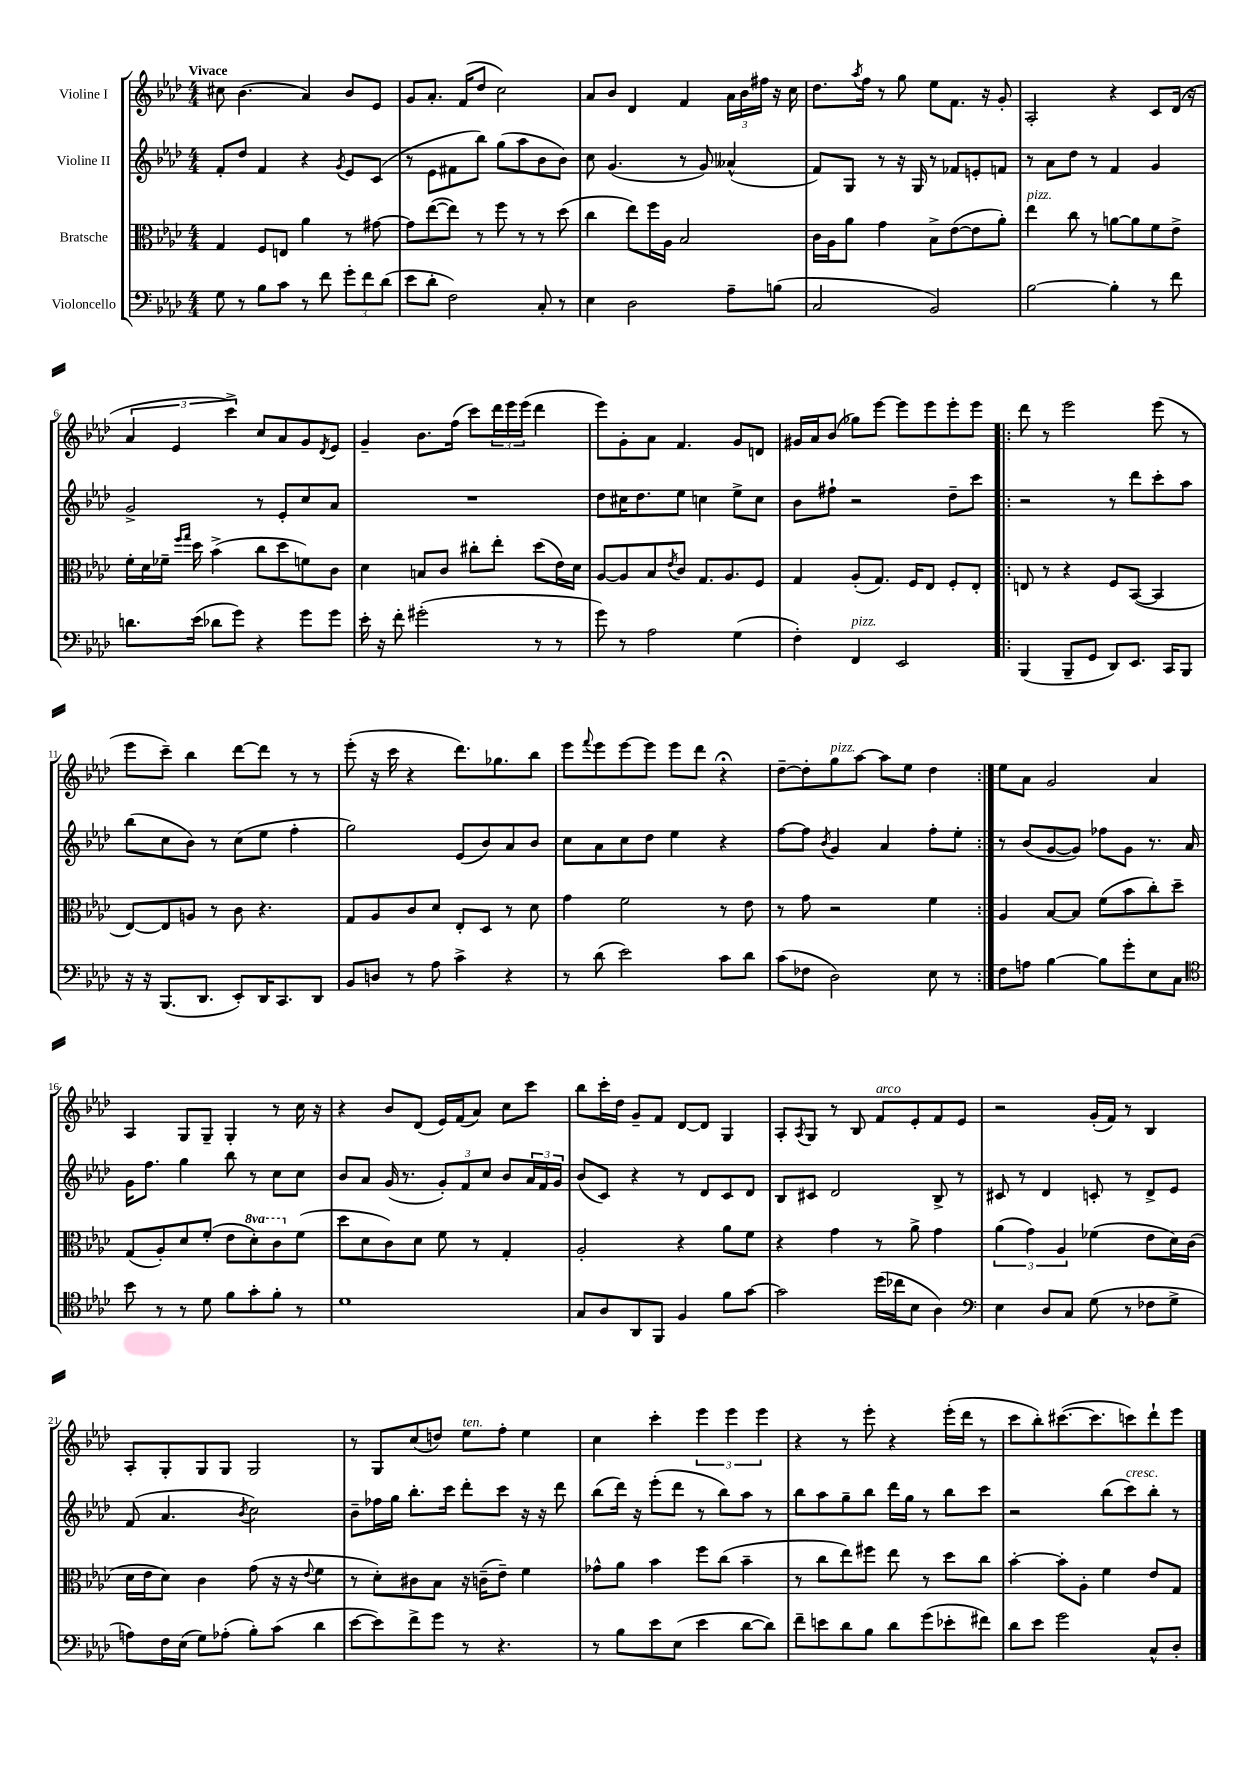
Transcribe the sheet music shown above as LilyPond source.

<<
\new StaffGroup <<
\new Staff = "s0" \with { instrumentName = "Violine I" } {
    \clef treble \key aes \major \numericTimeSignature \time 4/4 \tempo "Vivace"
    cis''8 bes'4.( aes'4) bes'8 ees'8 |
    g'8 aes'8.-. f'16( des''8 c''2) |
    aes'8 bes'8 des'4 f'4 \tuplet 3/2 { aes'16 bes'16 fis''16 } r16 c''16 |
    des''8. \acciaccatura { aes''8 } f''16 r8 g''8 ees''8 f'8. r16 g'8-. |
    aes2-. r4 c'8 des'16( r16 |
    \tuplet 3/2 { aes'4 ees'4 c'''4->) } c''8 aes'8 g'8 \acciaccatura { des'8 } ees'8 |
    g'4-- bes'8. f''16( c'''8) \tuplet 3/2 { des'''16 ees'''16 ees'''16( } des'''4 |
    ees'''8) g'8-. aes'8 f'4. g'8 d'8 |
    gis'16 aes'16 bes'8( ges''8) ees'''8~ ees'''8 ees'''8 ees'''8-. ees'''8 |
    \repeat volta 2 { des'''8 r8 ees'''2 ees'''8( r8 |
    ees'''8 c'''8--) bes''4 des'''8~ des'''8 r8 r8 |
    ees'''8-.( r16 c'''16 r4 des'''8.) ges''8. bes''8 |
    ees'''8 \appoggiatura { f'''8 } ees'''8 ees'''8~ ees'''8 ees'''8 des'''8 r4\fermata |
    des''8~-- des''8-. g''8^\markup { \italic "pizz." } aes''8~ aes''8 ees''8 des''4 | }
    ees''8 aes'8 g'2 aes'4 |
    aes4 g8 g8-- g4-. r8 c''16 r16 |
    r4 bes'8 des'8( ees'16) f'16( aes'8) c''8 c'''8 |
    bes''8 c'''16-. des''16 g'8-- f'8 des'8~ des'8 g4 |
    aes8-. \acciaccatura { aes8 } g8 r8 bes8 f'8^\markup { \italic "arco" } ees'8-. f'8 ees'8 |
    r2 g'16-.( f'16) r8 bes4 |
    aes8-. g8-. g8 g8 g2 |
    r8 g8 c''8( d''8) ees''8^\markup { \italic "ten." } f''8-. ees''4 |
    c''4 c'''4-. \tuplet 3/2 { ees'''4 ees'''4 ees'''4 } |
    r4 r8 ees'''8-. r4 ees'''16-.( des'''16 r8 |
    c'''8 bes''8-.) cis'''8.~( cis'''8. c'''8) des'''8-! ees'''8 \bar "|." |
}
\new Staff = "s1" \with { instrumentName = "Violine II" } {
    \clef treble \key aes \major \numericTimeSignature \time 4/4
    f'8-. des''8 f'4 r4 \acciaccatura { g'8 } ees'8 c'8( |
    r8 ees'8 fis'8 bes''8) g''8( aes''8 bes'8 bes'8) |
    c''8 g'4.( r8 g'8) aeses'4-^( |
    f'8) g8 r8 r16 g16 r8 fes'8 e'8-. f'8 |
    r8 aes'8 des''8 r8 f'4 g'4 |
    g'2-> r8 ees'8-. c''8 aes'8 |
    R1 |
    des''8 cis''16 des''8. ees''8 c''4 ees''8-> c''8 |
    bes'8 fis''8-! r2 des''8-- c'''8 |
    \repeat volta 2 { r2 r8 des'''8 c'''8-. aes''8 |
    bes''8( c''8 bes'8) r8 c''8( ees''8 f''4-. |
    g''2) ees'8( bes'8) aes'8 bes'8 |
    c''8 aes'8 c''8 des''8 ees''4 r4 |
    f''8~ f''8 \acciaccatura { bes'8 } g'4 aes'4 f''8-. ees''8-. | }
    r8 bes'8( g'8~ g'8) fes''8 g'8 r8. aes'16 |
    g'16 f''8. g''4 bes''8 r8 c''8 c''8 |
    bes'8 aes'8 g'16( r8. \tuplet 3/2 { g'8-.) f'8 c''8 } bes'8 \tuplet 3/2 { aes'16 f'16 g'16 } |
    bes'8( c'8) r4 r8 des'8 c'8 des'8 |
    bes8 cis'8 des'2 bes8-> r8 |
    cis'8 r8 des'4 c'8-. r8 des'8-> ees'8 |
    f'8( aes'4. \acciaccatura { bes'8 } c''2) |
    bes'8-- fes''16 g''16 bes''8.-. c'''16 des'''8-. c'''8 r16 r16 des'''8 |
    bes''8( des'''16) r16 ees'''8-.( des'''8 r8 bes''8) aes''8 r8 |
    bes''8 aes''8 g''8-- bes''8 des'''16 g''16 r8 bes''8 c'''8 |
    r2 bes''8( c'''8^\markup { \italic "cresc." }) bes''8-. r8 \bar "|." |
}
\new Staff = "s2" \with { instrumentName = "Bratsche" } {
    \clef alto \key aes \major \numericTimeSignature \time 4/4 \set Staff.ottavationMarkups = #ottavation-simple-ordinals
    g4 f8 e8 aes'4 r8 gis'8~ |
    gis'8 ees''8~( ees''8) r8 f''8 r8 r8 des''8( |
    c''4 ees''8) f''16 aes16 bes2 |
    c'16 aes16 aes'8 g'4 bes8-> ees'8~( ees'8 aes'8-.) |
    ees''4^\markup { \italic "pizz." } c''8 r8 a'8~ a'8 f'8 ees'8-> |
    f'16-. des'16 fes'16-- \grace { f''16 g''16 } des''16 bes'4->( c''8 des''8 f'8) c'8 |
    des'4 b8 c'8 cis''8-. ees''8-. des''8( ees'16) des'16 |
    aes8~ aes8 bes8 \acciaccatura { ees'8 } c'8 g8. aes8. f8 |
    g4 aes8-.( g8.) f16 ees8 f8-. ees8-. |
    \repeat volta 2 { e8 r8 r4 f8 bes,8~( bes,4 |
    ees8~) ees8 a8 r8 c'8 r4. |
    g8 aes8 c'8 des'8 ees8-. des8 r8 des'8 |
    g'4 f'2 r8 ees'8 |
    r8 g'8 r2 f'4 | }
    aes4 bes8~ bes8 f'8( bes'8 c''8-.) des''8-- |
    g8( aes8-.) des'8 f'8-.( ees'8 \ottava #1 des''8-.) c''8 \ottava #0 f'8( |
    des''8 des'8 c'8) des'8 f'8 r8 g4-. |
    aes2-. r4 aes'8 f'8 |
    r4 g'4 r8 aes'8-> g'4 |
    \tuplet 3/2 { aes'4( g'4) aes4 } fes'4( ees'8 des'16) c'16( |
    des'16 ees'16 des'8) c'4 g'8( r16 r16 \appoggiatura { ees'8 } f'4 |
    r8 des'8-.) cis'8 bes8 r16 c'16--( ees'8--) f'4 |
    ges'8-^ aes'8 bes'4 f''8 c''8( bes'4-- |
    r8 c''8 ees''8) fis''8 ees''8 r8 des''8 c''8 |
    bes'4~-. bes'8-. aes8-. f'4 ees'8 g8 \bar "|." |
}
\new Staff = "s3" \with { instrumentName = "Violoncello" } {
    \clef bass \key aes \major \numericTimeSignature \time 4/4
    g8 r8 bes8 c'8 r8 f'8 \tuplet 3/2 { g'8-. f'8 des'8( } |
    ees'8 des'8-. f2) c8-. r8 |
    ees4 des2 aes8-- b8( |
    c2 bes,2) |
    bes2~ bes4-. r8 f'8 |
    d'8. ees'16( des'8 g'8) r4 g'8 g'8 |
    ees'16-. r16 f'8-. gis'2-.( r8 r8 |
    g'8) r8 aes2 g4( |
    f4-.) f,4^\markup { \italic "pizz." } ees,2 |
    \repeat volta 2 { bes,,4( bes,,8-- g,8 des,8) ees,8. c,16 bes,,8 |
    r16 r16 bes,,8.( des,8. ees,8-.) des,16 c,8. des,8 |
    bes,8 d8 r8 aes8 c'4-> r4 |
    r8 des'8( ees'2) c'8 des'8 |
    c'8( fes8 des2) ees8 r8 | }
    f8 a8 bes4~ bes8 g'8-. ees8 c8 |
    \clef tenor bes'8 r8 r8 des'8 f'8 g'8-. f'8-. r8 |
    des'1 |
    g8 aes8 aes,8 f,8 f4 f'8 g'8~ |
    g'2 des''16( ces''16 bes8 aes4) |
    \clef bass ees4 des8 c8 g8( r8 fes8 g8-> |
    a8) f16 ees16( g8) aes8-.( bes8-.) c'8( des'4 |
    ees'8~ ees'8) f'8-> g'8 r8 r4. |
    r8 bes8 ees'8 ees8( ees'4 des'8~ des'8) |
    f'8-- e'8 des'8 bes8 des'8 g'8( ees'8-. fis'8) |
    des'8 ees'8 g'2 c8-^ des8-. \bar "|." |
}
>>
>>
